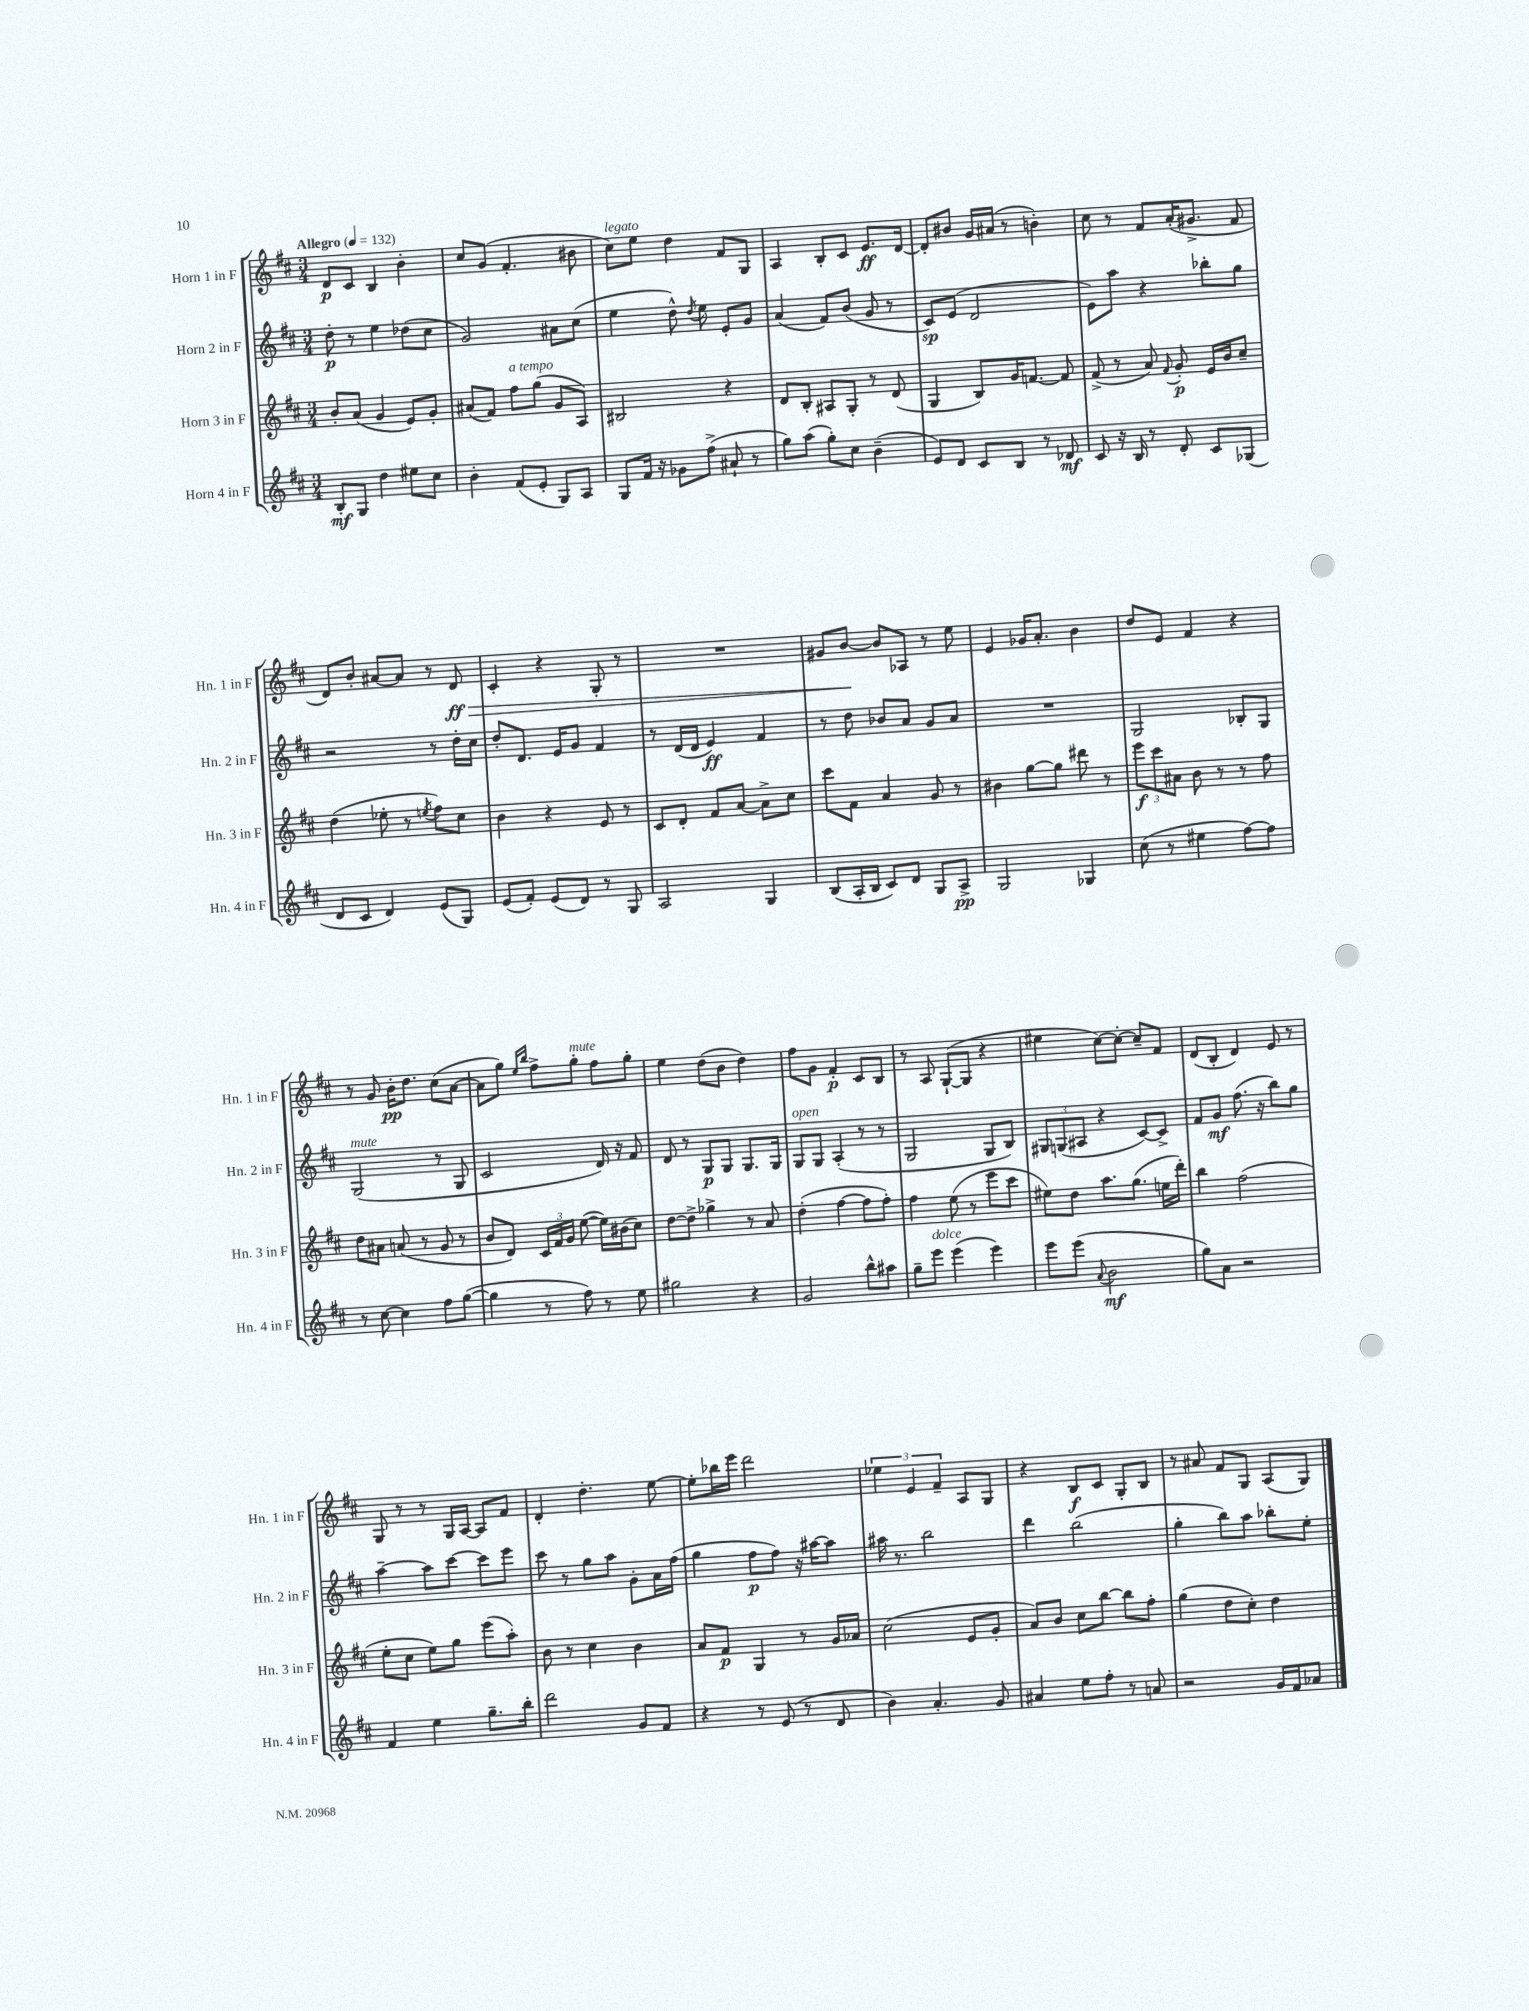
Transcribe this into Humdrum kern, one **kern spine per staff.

**kern	**kern	**kern	**kern
*staff4	*staff3	*staff2	*staff1
*clefG2	*clefG2	*clefG2	*clefG2
*k[f#c#]	*k[f#c#]	*k[f#c#]	*k[f#c#]
*M3/4	*M3/4	*M3/4	*M3/4
*MM132	*MM132	*MM132	*MM132
8B'/L	8b'/L	8dd'\	8d/L
8G/J	(8a/J	8r	8c#/J
4dd\	4g/	4ee\	4B/
8ee#\L	8e/L)	(8dd-\L	4b'\
8cc#\J	8g'/J	8cc#\J	.
=	=	=	=
4b'\	(8a#/L	2g/)	8cc#/L
.	8f#/J)	.	(8g/J
(8f#/L	8ff#\L	.	4.f#'/
8e'/J	(8gg\J	.	.
8G/L)	8g/L	8a#\L	.
8A/J	8A/J)	(8cc#\J	8b#\
=	=	=	=
8G/L	2B#/	4ee\	8cc#\L)
16f#/Jk	.	.	8ee\J
16r	.	.	.
8g-\L	.	8dd^^\)	4dd\
.	.	8qdd/	.
(8ff#^\J	.	8ee\	.
8a#`/	4r	8e'/L	8f#/L
8r	.	8g/J	8G/J
=	=	=	=
8gg\L)	8d/L	(4a/	4A/
(8aa\J	8B'/J	.	.
8gg'\L)	8A#/L	8f#/L)	8B'/L
8cc#\J	8G'/J	(8b/J	8c#/J
(4b~\	8r	8g/	8.e/L
.	(8d/	8r	.
.	.	.	[16d/Jk
=	=	=	=
8e/L)	4G/	8c#/L)	8d'/]L
8d/J	.	(8e/J	8b#/J
8c#/L	8B/L)	2d/	16g/LL
.	.	.	(16a#/JJ
8B/J	16g/K	.	8r
.	[8.f/J	.	.
8r	.	.	4b'\)
8d-/	8f/]	.	.
=	=	=	=
8c#/	(8f#^/	8e\L)	8cc#\
16r	8r	8aa\J	8r
16B/	.	.	.
8r	8a/)	4r	8f#/L
.	8qqf#/	.	.
8d'/	8g'/	.	(16a'/K
.	.	.	8.g#^/J
8c#/L	16e/LL	8bb-'\L	.
.	16b/J	.	.
(8G-/J	8cc#~/J	8gg\J	8f#/
=	=	=	=
8d/L	(4dd\	2r	8d/L)
8c#/J	.	.	8b'/J
4d/)	8ee-'\	.	[8a#/L
.	8r	.	8a#/]J
.	8qee/	.	.
(8e/L	8ff#\L)	8r	8r
8G/J)	8cc#\J	16dd'\LL	8d/
.	.	16cc#\JJ	.
=	=	=	=
(8e/L	4b\	8dd'/L	4c#'/
8f#'/J)	.	8.d/J	.
(8e/L	4r	.	4r
.	.	16e/LK	.
8d/J)	.	8g/J	.
8r	8e/	4f#/	8G'/
8G/	8r	.	8r
=	=	=	=
2A/	8c#/L	8r	2.r
.	8d'/J	(16d/LL	.
.	.	16d/JJ	.
.	8f#/L	4e/)	.
.	[8a/J	.	.
4G/	8a^\]L	4f#/	.
.	8cc#\J	.	.
=	=	=	=
(8B/L	8ccc#\L	8r	8g#/L
16A'/L	8f#\J	8dd\	[8b/J
16B/JJ	.	.	.
8c#/L)	4a/	8b-/L	8b/]L
8d/J	.	8a/J	8A-/J
8G/L	8g/	8g/L	8r
8A^/J	8r	8a/J	8ee\
=	=	=	=
2G/	4b#\	2.r	4e/
.	[8gg\L	.	16g-/LK
.	.	.	8.a'/J
.	8gg\]J	.	.
4G-/	8ddd#\	.	4b\
.	8r	.	.
=	=	=	=
(8cc#\	12eee\L	2G/	8dd/L
.	12ccc#\	.	.
8r	.	.	8e/J
.	12a#\J	.	.
4ee#\	8b\	.	4f#/
.	8r	.	.
[8ff#\L)	8r	8B-'/L	4r
8ff#\]J	8ff#\	8G/J	.
=	=	=	=
8r	8dd\L	(2G/	8r
[8cc#\	8a#\J	.	8g/
4cc#\]	(8a/	.	16b'\LK
.	.	.	8.dd\J
.	8r	.	.
8ff#\L	8g/	8r	(8cc#\L
([8gg\J	8r	8G/	[8a\J
=	=	=	=
4gg\]	8b/L	2c#/	8a\]L
.	8d/J)	.	8gg\J)
.	.	.	16qqee/LL
.	.	.	16qqbb/JJ
8r	24c#/LL	.	8ff#^\L
.	24f#/	.	.
.	24g/JJ	.	.
8ff#\)	([8ee\	.	8gg'\J
8r	16ee\]LL)	16d/)	8ff#\L
.	(16b#\J	16r	.
8ee\	8cc#\J)	8f#/	8gg'\J
=	=	=	=
2gg#\	[8dd\L	8d/	4ee\
.	8dd^\]J	8r	.
.	4gg-^\	8G/L	(8dd\L
.	.	8G/J	8b\J
4r	8r	8.G/L	4dd\)
.	8a/	.	.
.	.	16G/Jk	.
=	=	=	=
2g/	(4dd'\	8G/L	8ff#\L
.	.	8G/J	8g\J
.	[4ff#\	(4A'/	4f#'/
8bb^^\L	8ff#\]L	8r	8c#/L
8aa#\J	8ff#'\J)	8r	8B/J
=	=	=	=
8gg~\L	4ff#\	2G/	8r
8eee\J	.	.	8A/
(4eee\	(8ee\	.	([8G`/L
.	8r	.	8G/]J
4eee\)	8eee\L	8G/L	4r
.	8ccc#\J	8B/J)	.
=	=	=	=
8eee\L	8ee#\L)	12G#/L	4ee#\
.	.	(12G/	.
(8eee\J	8dd\J	.	.
.	.	12A#/J	.
8qqa/	.	.	.
2b\	8.aa\L	4r	[8cc#\L)
.	.	.	8cc#'\_J
.	(8.gg\J	.	.
.	.	[8c#/L)	8cc#~/]L
.	16ee\LL	8c#^/]J	8f#/J
.	16ddd'\JJ)	.	.
=	=	=	=
8gg\L)	4bb\	8f#/L	(8d/L
8a\J	.	8g/J	8B'/J
2r	(2ff#\	(8.ff#\	4d/)
.	.	16r	.
.	.	8bb\L)	8e/
.	.	8gg\J	8r
=	=	=	=
4f#/	8ee'\L	[4aa~\	8G/
.	8cc#\J	.	8r
4ee\	8ee\L)	8aa\]L	8r
.	8gg\J	[8ccc#\J	16G/LL
.	.	.	[16A/JJ
8.gg~\L	(8eee\L	8ccc#\]L	8A/]L
.	8aa'\J)	8eee\J	8f#/J
16bb'\Jk	.	.	.
=	=	=	=
2ddd\	8b\	8ccc#\	4d'/
.	8r	8r	.
.	4cc#\	8gg\L	4.dd'\
.	.	8aa\J	.
8g/L	4b\	8g'\L	.
8f#/J	.	16a\L	[8ee\
.	.	(16ff#\JJ	.
=	=	=	=
4r	8a/L	4gg\	8ee'\]L
.	8f#/J	.	16bb-\L
.	.	.	16eee\JJ
8r	4G/	8ff#\L	2ddd\
(8e/	.	8ff#\J)	.
8r	8r	16r	.
.	.	[16aa#\LK	.
8d/	16g/LL	8aa#\]J	.
.	16a-/JJ	.	.
=	=	=	=
4b\)	(2cc#\	16aa#\	6ee-\
.	.	8.r	.
.	.	.	6e/
4.a'/	.	2bb\	.
.	.	.	6f#~/
.	8e/L	.	8A/L
8g/	8g'/J	.	8G/J
=	=	=	=
4a#/	8a/L)	4ddd\	4r
.	8b/J	.	.
8ee\L	8cc#\L	(2bb\	8B/L
8ff#'\J	[8bb\J	.	8c#/J
8r	8bb\]L	.	8G'/L
8a/	8ff#'\J	.	8B/J
=	=	=	=
2r	(4gg\	4gg'\	8r
.	.	.	8a#/
.	8dd\L	8bb\L)	8f#/L
.	8cc#'\J)	8aa\J	8G/J
16g/LL	4dd\	8bb-'\L	(8A/L
16f#/J	.	.	.
8a-/J	.	8ee'\J	8G/J)
==	==	==	==
*-	*-	*-	*-
